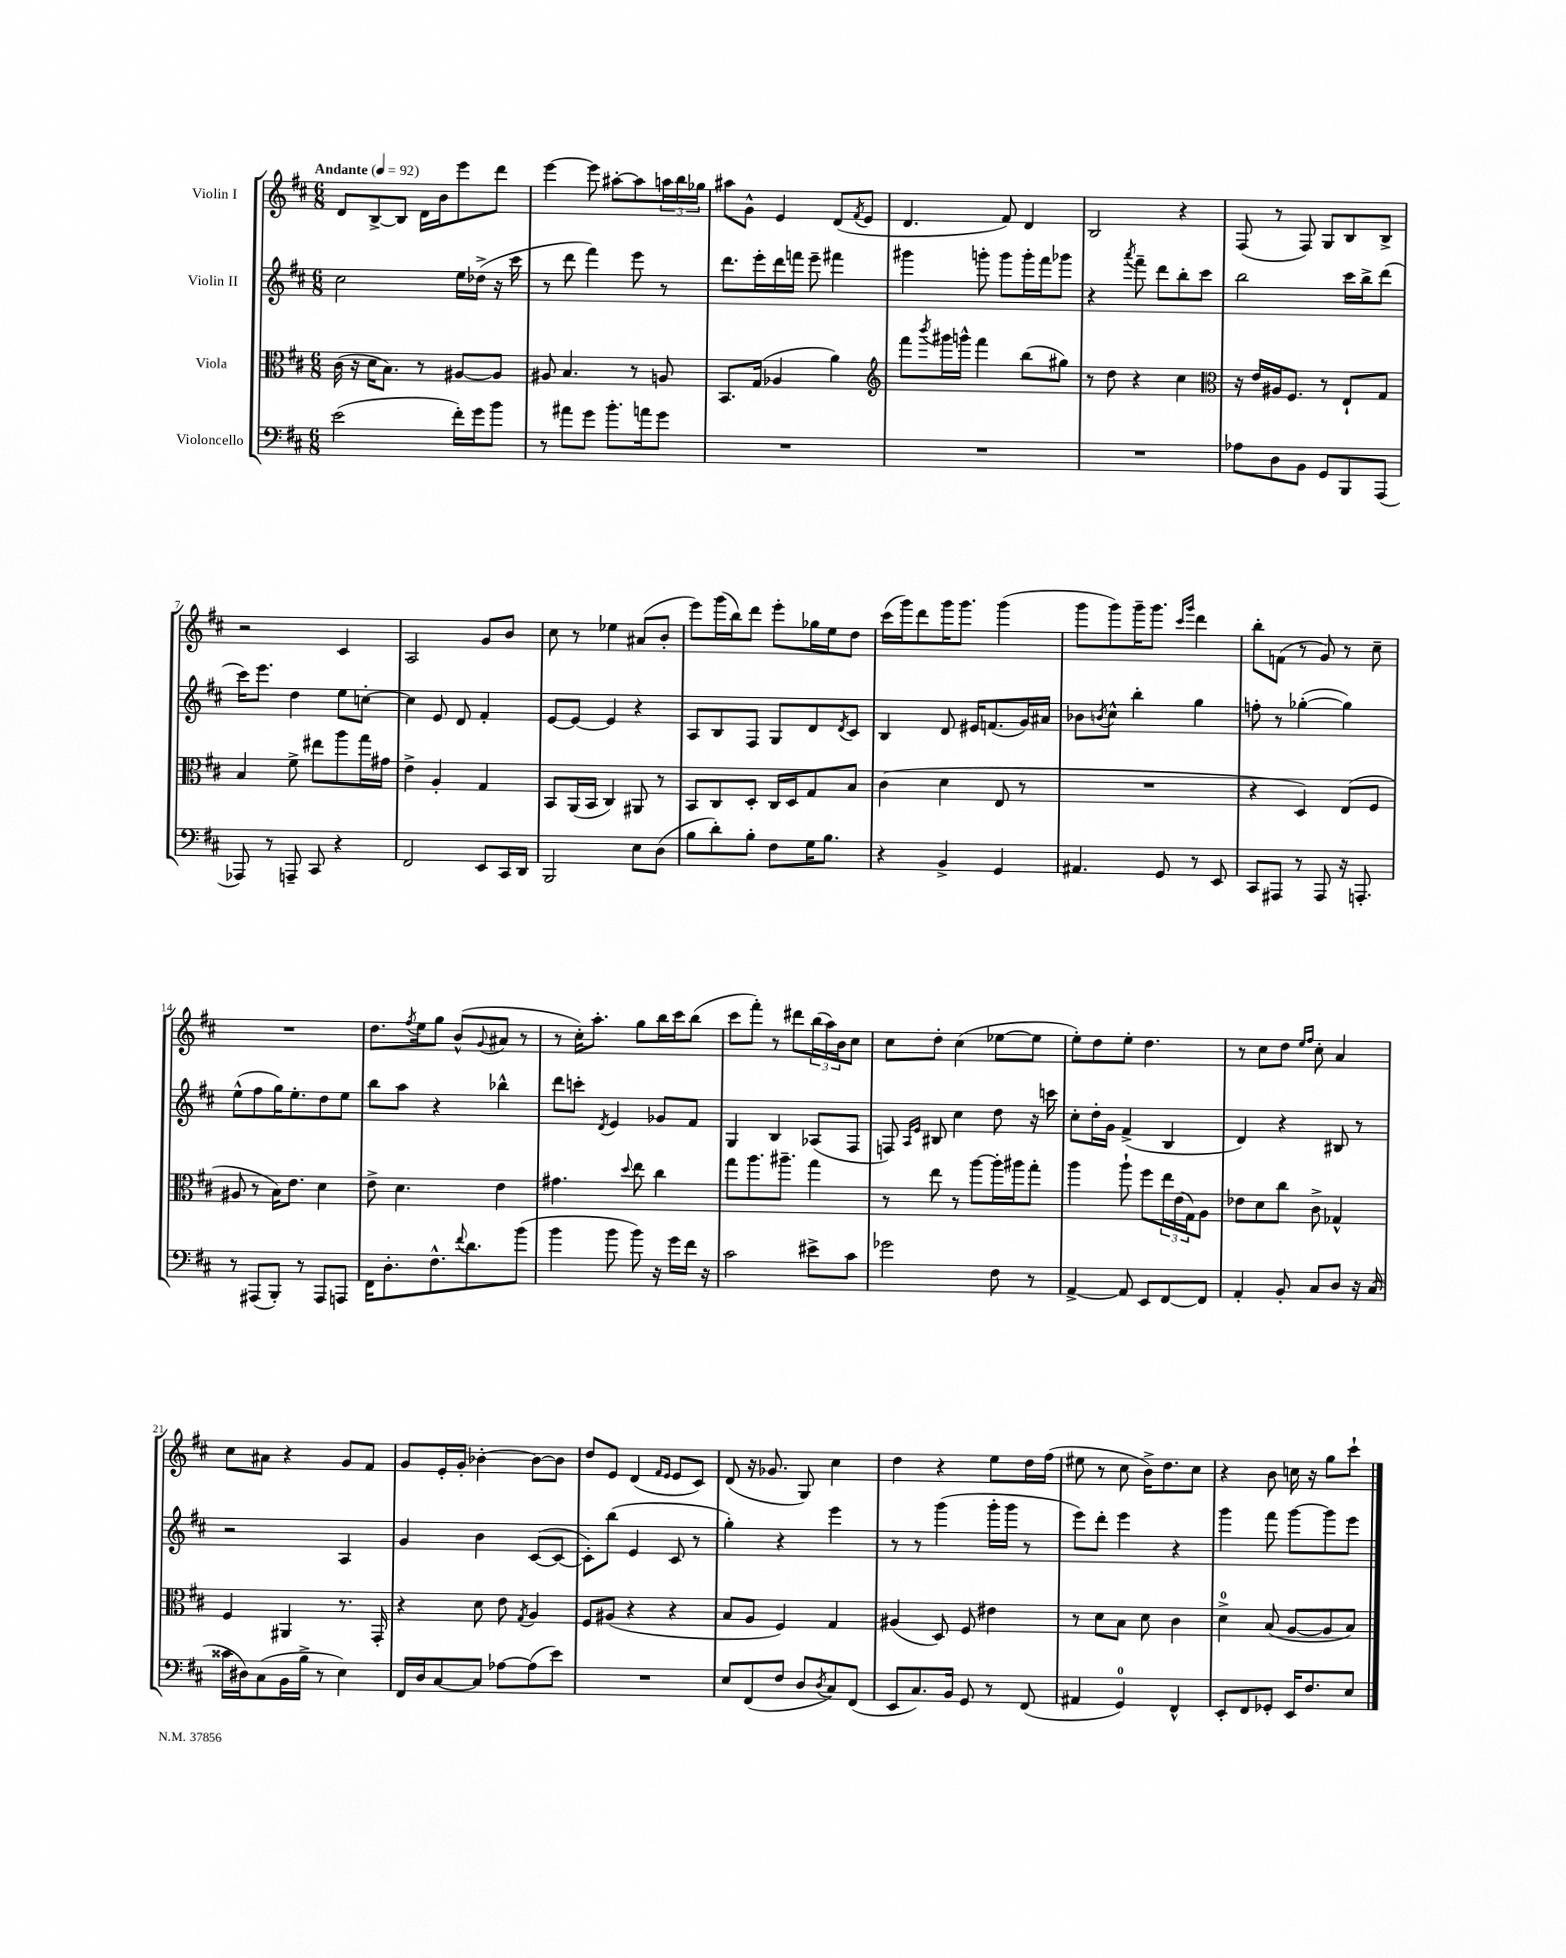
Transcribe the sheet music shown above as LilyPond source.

<<
\new StaffGroup <<
\new Staff = "s0" \with { instrumentName = "Violin I" } {
    \clef treble \key d \major \numericTimeSignature \time 6/8 \tempo "Andante" 4 = 92
    d'8 b8~-> b8 d'16 b'16 e'''8 d'''8 |
    e'''4~ e'''8 ais''8~-. ais''8 \tuplet 3/2 { a''16 b''16 ges''16 } |
    ais''8 g'8-^ e'4 d'8( \acciaccatura { fis'8 } e'8 |
    d'4. fis'8) d'4 |
    b2 r4 |
    fis8( r8 fis8) g8 b8 b8-> |
    r2 cis'4 |
    a2 g'8 b'8 |
    cis''8 r8 ees''4 ais'8( b'8-. |
    e'''8) g'''16( b''16) d'''8 e'''8-. ges''16 e''16 d''8 |
    cis'''16( g'''16) d'''8 g'''16 g'''8. g'''4( |
    g'''8 g'''8) g'''16-- g'''8. \grace { cis'''16 g'''16 } d'''4 |
    b''8-. f'8( r8 g'8) r8 cis''8-- |
    R2. |
    d''8. \acciaccatura { fis''8 } e''16 g''8 b'8-^( \appoggiatura { g'8 } ais'8 r8 |
    r8 cis''16-.) a''8.-. g''8 b''16 cis'''16 b''8( |
    cis'''8 fis'''8-.) r8 dis'''8 \tuplet 3/2 { b''16( a''16) b'16 } cis''8 |
    cis''8 d''8-. cis''4( ees''8~ ees''8 |
    e''8-.) d''8 e''8-. d''4. |
    r8 cis''8 d''8 \grace { e''16 fis''16 } cis''8-. a'4 |
    cis''8 ais'8 r4 g'8 fis'8 |
    g'8 e'16-. g'16-. bes'4~-. bes'8~ bes'8 |
    d''8 e'8 d'4( \grace { fis'16 e'16 } e'8 cis'8) |
    d'8( r16 ges'8. g8) cis''4 |
    d''4 r4 e''8 d''16 fis''16( |
    eis''8 r8 cis''8 b'16->) d''8. cis''8 |
    r4 b'8 c''16 r16 g''8 cis'''8-! \bar "|." |
}
\new Staff = "s1" \with { instrumentName = "Violin II" } {
    \clef treble \key d \major \numericTimeSignature \time 6/8
    cis''2 e''16 des''16->( r16 cis'''16 |
    r8 d'''8 fis'''4) e'''8 r8 |
    d'''8. e'''16-. d'''16 f'''16 e'''8-- fis'''4 |
    gis'''4 g'''8-. g'''8 g'''16-. fis'''16 ges'''8 |
    r4 \acciaccatura { a'''8 } fis'''8-- d'''8 b''8-. cis'''8 |
    b''2 cis'''16 b''16-> d'''8( |
    cis'''16) e'''8. d''4 e''8 c''8~-. |
    c''4 e'8 d'8 fis'4-. |
    e'8~ e'8~ e'4 r4 |
    a8 b8 fis8 g8 d'8 \acciaccatura { d'8 } cis'8 |
    b4 d'8 eis'16 f'8.( g'16) ais'16 |
    bes'8 \acciaccatura { b'8 } cis''8-^ b''4-. g''4 |
    f''8-. r8 ges''4~-.( ges''4) |
    e''8-^( fis''8 g''16) e''8.-. d''8 e''8 |
    b''8 a''8 r4 bes''4-^ |
    d'''8 c'''8-. \acciaccatura { d'8 } e'4 ges'8 fis'8 |
    g4 b4 aes8( fis8 |
    f8) \grace { a16 e'16 } bis8 cis''4 d''8 r16 c'''16 |
    cis''8-. d''16-. g'16 fis'4->( b4 |
    d'4) r4 bis8 r8 |
    r2 a4 |
    g'4 b'4 cis'8~( cis'8~ |
    cis'8-.) b''8( e'4 cis'8 r8 |
    g''4-.) r4 e'''4 |
    r8 r8 g'''4( g'''16-. g'''16 r8 |
    e'''8) d'''8-. e'''4 r4 |
    g'''4 fis'''8 g'''8~ g'''8 e'''8 \bar "|." |
}
\new Staff = "s2" \with { instrumentName = "Viola" } {
    \clef alto \key d \major \numericTimeSignature \time 6/8
    cis'16( r16 d'16 b8.) r8 ais8~ ais8 |
    ais8 b4. r8 a8 |
    b,8. g16( aes4 a'4) |
    \clef treble fis'''8 \acciaccatura { b'''8 } gis'''16 g'''16-^ fis'''4 b''8( gis''8) |
    r8 d''8 r4 cis''4 |
    \clef alto r16 e'16 ais16 fis8. r8 e8-! g8 |
    b4 fis'8-> eis''8 a''8 g''16 gis'16 |
    e'4-> a4-. g4 |
    b,8 a,16( b,16 cis4) ais,8 r8 |
    b,8 cis8 d8-. cis16 d16 g8 b8 |
    cis'4( d'4 e8 r8 |
    R2. |
    r4 d4) e8( fis8 |
    ais8 r8 b16) e'8. d'4 |
    e'8-> d'4. e'4 |
    gis'4. \appoggiatura { d''8 } e''8 cis''4 |
    g''8 a''8. ais''8.-- g''4 |
    r8 e''8 r8 a''8~ a''16-. ais''16 g''8-. |
    a''4 a''8-! fis''8 \tuplet 3/2 { e''16 e'16( g16) } a8 |
    ees'8 d'8 cis''8 cis'8-> ges4-^ |
    fis4 ais,4 r8. g,16-. |
    r4 d'8 e'8 \acciaccatura { g8 } a4 |
    fis8 ais8( r4 r4 |
    b8 a8 fis4) g4 |
    ais4( d8) fis8 eis'4 |
    r8 d'8 b8 d'8 cis'4 |
    d'4-0-> b8( a8~ a8 b8) \bar "|." |
}
\new Staff = "s3" \with { instrumentName = "Violoncello" } {
    \clef bass \key d \major \numericTimeSignature \time 6/8
    e'2( fis'16-.) g'16 b'8 |
    r8 ais'8 g'8 b'8.-. a'16 g'8 |
    R2. |
    R2. |
    R2. |
    aes8 d8 b,8 g,8 b,,8 a,,8( |
    aes,,8) r8 a,,8-- cis,8 r4 |
    fis,2 e,8 cis,16 d,16 |
    b,,2 e8 d8( |
    b8 d'8-.) b8-. fis8 g16 b8. |
    r4 b,4-> g,4 |
    ais,4. g,8 r8 e,8 |
    cis,8 ais,,8 r8 ais,,8 r16 a,,8.-. |
    r8 ais,,8( b,,8-.) r8 ais,,8 a,,8 |
    fis,16 d8.-. fis8.-^ \appoggiatura { fis'8 } d'8. b'8( |
    b'4 b'8 b'8) r16 g'16 fis'16 r16 |
    cis'2 eis'8-> cis'8 |
    ges'2 fis8 r8 |
    a,4~-> a,8 e,8 fis,8~ fis,8 |
    a,4-. b,8-. cis8 d8 r16 cis16( |
    cisis'16 dis16) cis8( b,16 b16-> r8 e4) |
    fis,16 d16 cis8~ cis8 aes8~ aes8( e'8) |
    R2. |
    e8 fis,8( fis8 d8 \acciaccatura { d8 } cis8) fis,8( |
    e,8 cis8.) b,16 g,8 r8 fis,8( |
    ais,4 g,4-0) fis,4-^ |
    e,8-. fis,8 ges,8-. e,16 fis8. e8 \bar "|." |
}
>>
>>
